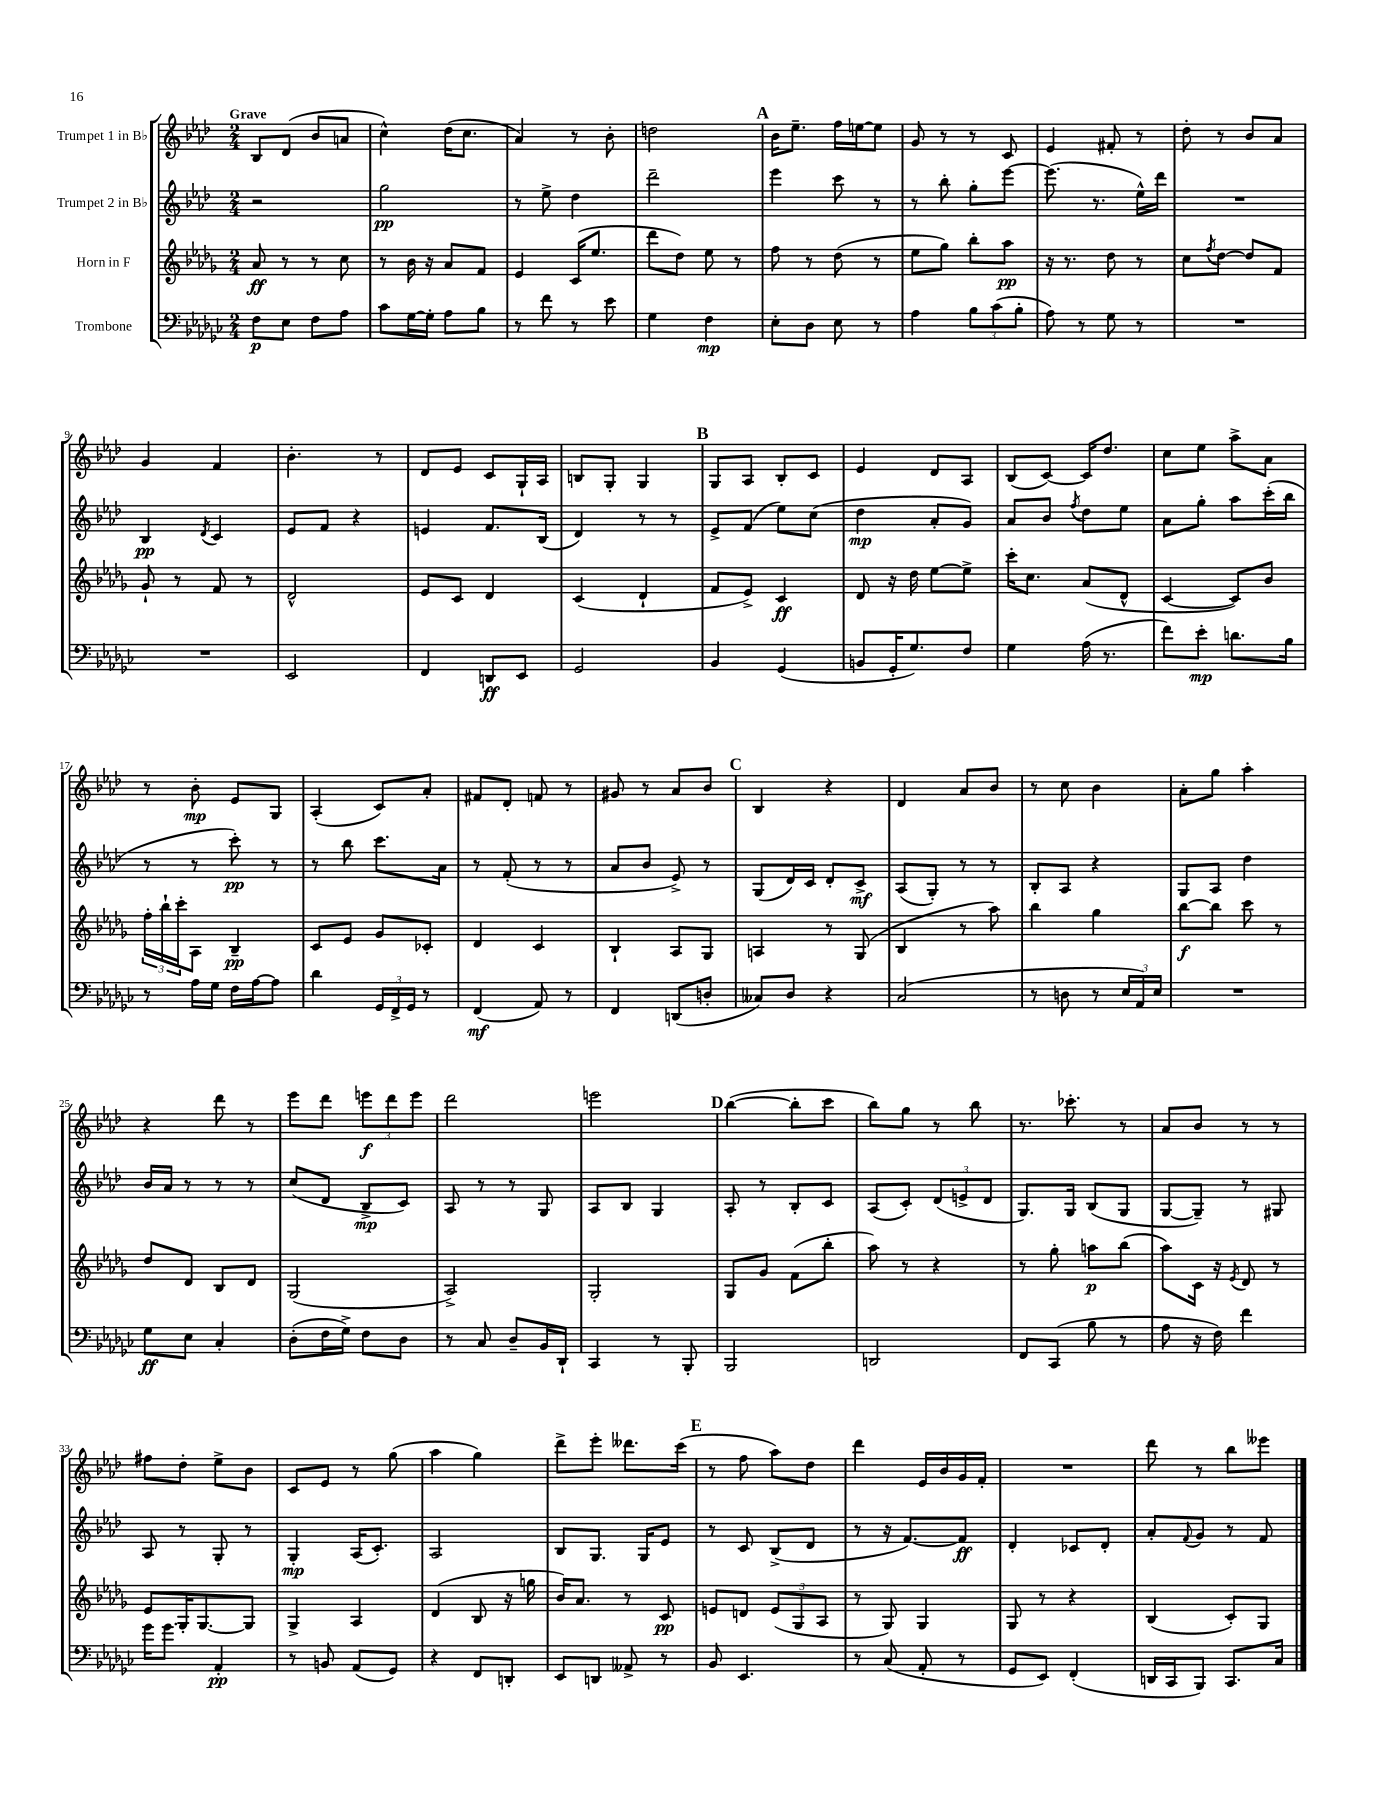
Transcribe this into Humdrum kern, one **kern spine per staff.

**kern	**kern	**kern	**kern
*staff4	*staff3	*staff2	*staff1
*clefF4	*clefG2	*clefG2	*clefG2
*k[b-e-a-d-g-c-]	*k[b-e-a-d-g-]	*k[b-e-a-d-]	*k[b-e-a-d-]
*M2/4	*M2/4	*M2/4	*M2/4
8F	8a-	2r	8B-
8E-	8r	.	(8d-
8F	8r	.	8b-
8A-	8cc	.	8a
=	=	=	=
8c-	8r	2gg	4cc^^)
[16G-	16b-	.	.
16G-']	16r	.	.
8A-	8a-	.	(16dd-
.	.	.	8.cc
8B-	8f	.	.
=	=	=	=
8r	4e-	8r	4a-)
8f	.	8ee-^	.
8r	(16c	4dd-	8r
.	8.ee-	.	.
8e-	.	.	8b-'
=	=	=	=
4G-	8ddd-	2ddd-~	2dd
.	8dd-)	.	.
4F	8ee-	.	.
.	8r	.	.
=	=	=	=
8E-'	8ff	4eee-	16b-
.	.	.	8.ee-~
8D-	8r	.	.
8E-	(8dd-	8ccc	16ff
.	.	.	[16ee
8r	8r	8r	8ee]
=	=	=	=
4A-	8ee-	8r	8g
.	8gg-)	8bb-'	8r
12B-	8bb-'	8gg'	8r
(12c-	.	.	.
.	8aa-	[8eee-	8c
12B-'	.	.	.
=	=	=	=
8A-)	16r	(8.eee-]	4e-
.	8.r	.	.
8r	.	.	.
.	.	8.r	.
8G-	8dd-	.	8f#'
8r	8r	16ee-^^)	8r
.	.	16ddd-	.
=	=	=	=
2r	8cc	2r	8dd-'
.	8qff	.	.
.	[8dd-	.	8r
.	8dd-]	.	8b-
.	8f	.	8a-
=	=	=	=
2r	8g-`	4B-	4g
.	8r	.	.
.	.	8qd-	.
.	8f	4c	4f
.	8r	.	.
=	=	=	=
2EE-	2d-^^	8e-	4.b-'
.	.	8f	.
.	.	4r	.
.	.	.	8r
=	=	=	=
4FF	8e-	4e	8d-
.	8c	.	8e-
8DD	4d-	8.f	8c
8EE-	.	.	16G`
.	.	(16B-	16A-
=	=	=	=
2GG-	(4c	4d-)	8B
.	.	.	8G'
.	4d-`	8r	4G
.	.	8r	.
=	=	=	=
4BB-	8f	8e-^	8G
.	8e-^)	(8f	8A-
(4GG-	4c	8ee-)	8B-'
.	.	(8cc	8c
=	=	=	=
8BB	8d-	4dd-	4e-
16GG-'	16r	.	.
8.G-)	16dd-	.	.
.	[8ee-	8a-'	8d-
8F	8ee-^]	8g)	8A-
=	=	=	=
4G-	16ccc'	8a-	(8B-
.	8.cc	.	.
.	.	8b-	[8c)
.	.	8qff	.
(16A-	(8a-	8dd-	16c]
8.r	.	.	8.dd-
.	8d-^^	8ee-	.
=	=	=	=
8f)	[4c	8a-	8cc
8e-'	.	8gg'	8ee-
8.d	8c])	8aa-	8aa-^
.	8b-	(16ccc'	8a-
16B-	.	16bb-	.
=	=	=	=
8r	24ff'	8r	8r
.	24bb-`	.	.
.	24ccc'	.	.
16A-	8A-	8r	8b-'
16G-	.	.	.
16F	4B-~	8ccc')	8e-
[16A-	.	.	.
8A-]	.	8r	8G
=	=	=	=
4d-	8c	8r	(4A-'
.	8e-	8bb-	.
24GG-	8g-	8.ccc	8c)
24FF^	.	.	.
24GG-	.	.	.
8r	8c-'	.	8a-'
.	.	16a-	.
=	=	=	=
(4FF	4d-	8r	8f#
.	.	(8f'	8d-'
8AA-)	4c	8r	8f
8r	.	8r	8r
=	=	=	=
4FF	4B-`	8a-	8g#
.	.	8b-	8r
(8DD	8A-	8e-^)	8a-
8D'	8G-	8r	8b-
=	=	=	=
8C--)	4A	(8G	4B-
8D-	.	16d-)	.
.	.	16c	.
4r	8r	8d-'	4r
.	(8G-	8c^	.
=	=	=	=
(2C-	4B-	(8A-	4d-
.	.	8G')	.
.	8r	8r	8a-
.	8aa-)	8r	8b-
=	=	=	=
8r	4bb-	8B-'	8r
8D	.	8A-	8cc
8r	4gg-	4r	4b-
24E-	.	.	.
24AA-)	.	.	.
24E-	.	.	.
=	=	=	=
2r	[8bb-	8G	8a-'
.	8bb-]	8A-	8gg
.	8ccc	4dd-	4aa-'
.	8r	.	.
=	=	=	=
8G-	8dd-	16b-	4r
.	.	16a-	.
8E-	8d-	8r	.
4C-'	8B-	8r	8ddd-
.	8d-	8r	8r
=	=	=	=
(8D-'	(2G-	(8cc	8eee-
16F	.	8d-	8ddd-
16G-^)	.	.	.
8F	.	8B-^	12eee
.	.	.	12ddd-
8D-	.	8c)	.
.	.	.	12eee
=	=	=	=
8r	2A-^)	8A-	2ddd-
8C-	.	8r	.
8D-~	.	8r	.
16BB-	.	8G	.
16DD-`	.	.	.
=	=	=	=
4CC-	2G-'	8A-	2eee
.	.	8B-	.
8r	.	4G	.
8BBB-'	.	.	.
=	=	=	=
2BBB-	8G-	8A-'	([4bb-
.	8g-	8r	.
.	(8f	8B-'	8bb-']
.	8bb-'	8c	8ccc
=	=	=	=
2DD	8aa-)	(8A-	8bb-)
.	8r	8c')	8gg
.	4r	(12d-	8r
.	.	12e^	.
.	.	.	8bb-
.	.	12d-	.
=	=	=	=
8FF	8r	8.G)	8.r
(8CC-	8gg-'	.	.
.	.	16G	8.ccc-'
8B-	8aa	(8B-	.
8r	(8bb-	8G	8r
=	=	=	=
8A-	8aa-)	[8G	8a-
16r	16c	8G~])	8b-
16F)	16r	.	.
.	8qe-	.	.
4f	8d-	8r	8r
.	8r	8G#	8r
=	=	=	=
16g-	8e-	8A-	8ff#
8.g-	.	.	.
.	16G-'	8r	8dd-'
.	[8.G-	.	.
4AA-'	.	8G'	8ee-^
.	8G-]	8r	8b-
=	=	=	=
8r	4G-^	4G'	8c
8BB	.	.	8e-
(8AA-	4A-	(16A-	8r
.	.	8.c')	.
8GG-)	.	.	(8gg
=	=	=	=
4r	(4d-	2A-	4aa-
8FF	8B-	.	4gg)
8DD'	16r	.	.
.	16gg	.	.
=	=	=	=
8EE-	16b-)	8B-	8ddd-^
.	8.a-	.	.
8DD	.	8.G	8eee-'
8AA--^	8r	.	8.ddd--
.	.	16G	.
8r	8c	8e-	.
.	.	.	(16ccc
=	=	=	=
8BB-	8e	8r	8r
4.EE-	8d	8c	8ff
.	(12e	(8B-^	8aa-)
.	12G-	.	.
.	.	8d-	8dd-
.	12A-	.	.
=	=	=	=
8r	8r	8r	4ddd-
(8C-	8G-)	16r	.
.	.	[8.f)	.
8AA-'	4G-	.	16e-
.	.	.	16b-
8r	.	8f]	16g
.	.	.	16f'
=	=	=	=
8GG-	8G-	4d-'	2r
8EE-)	8r	.	.
(4FF'	4r	8c-	.
.	.	8d-'	.
=	=	=	=
16DD	(4B-	8a-'	8ddd-
16CC-	.	.	.
.	.	8qqf	.
8BBB-)	.	8g	8r
8.CC-	8c')	8r	8bb-
.	8G-	8f	8eee--
16C-	.	.	.
==	==	==	==
*-	*-	*-	*-
